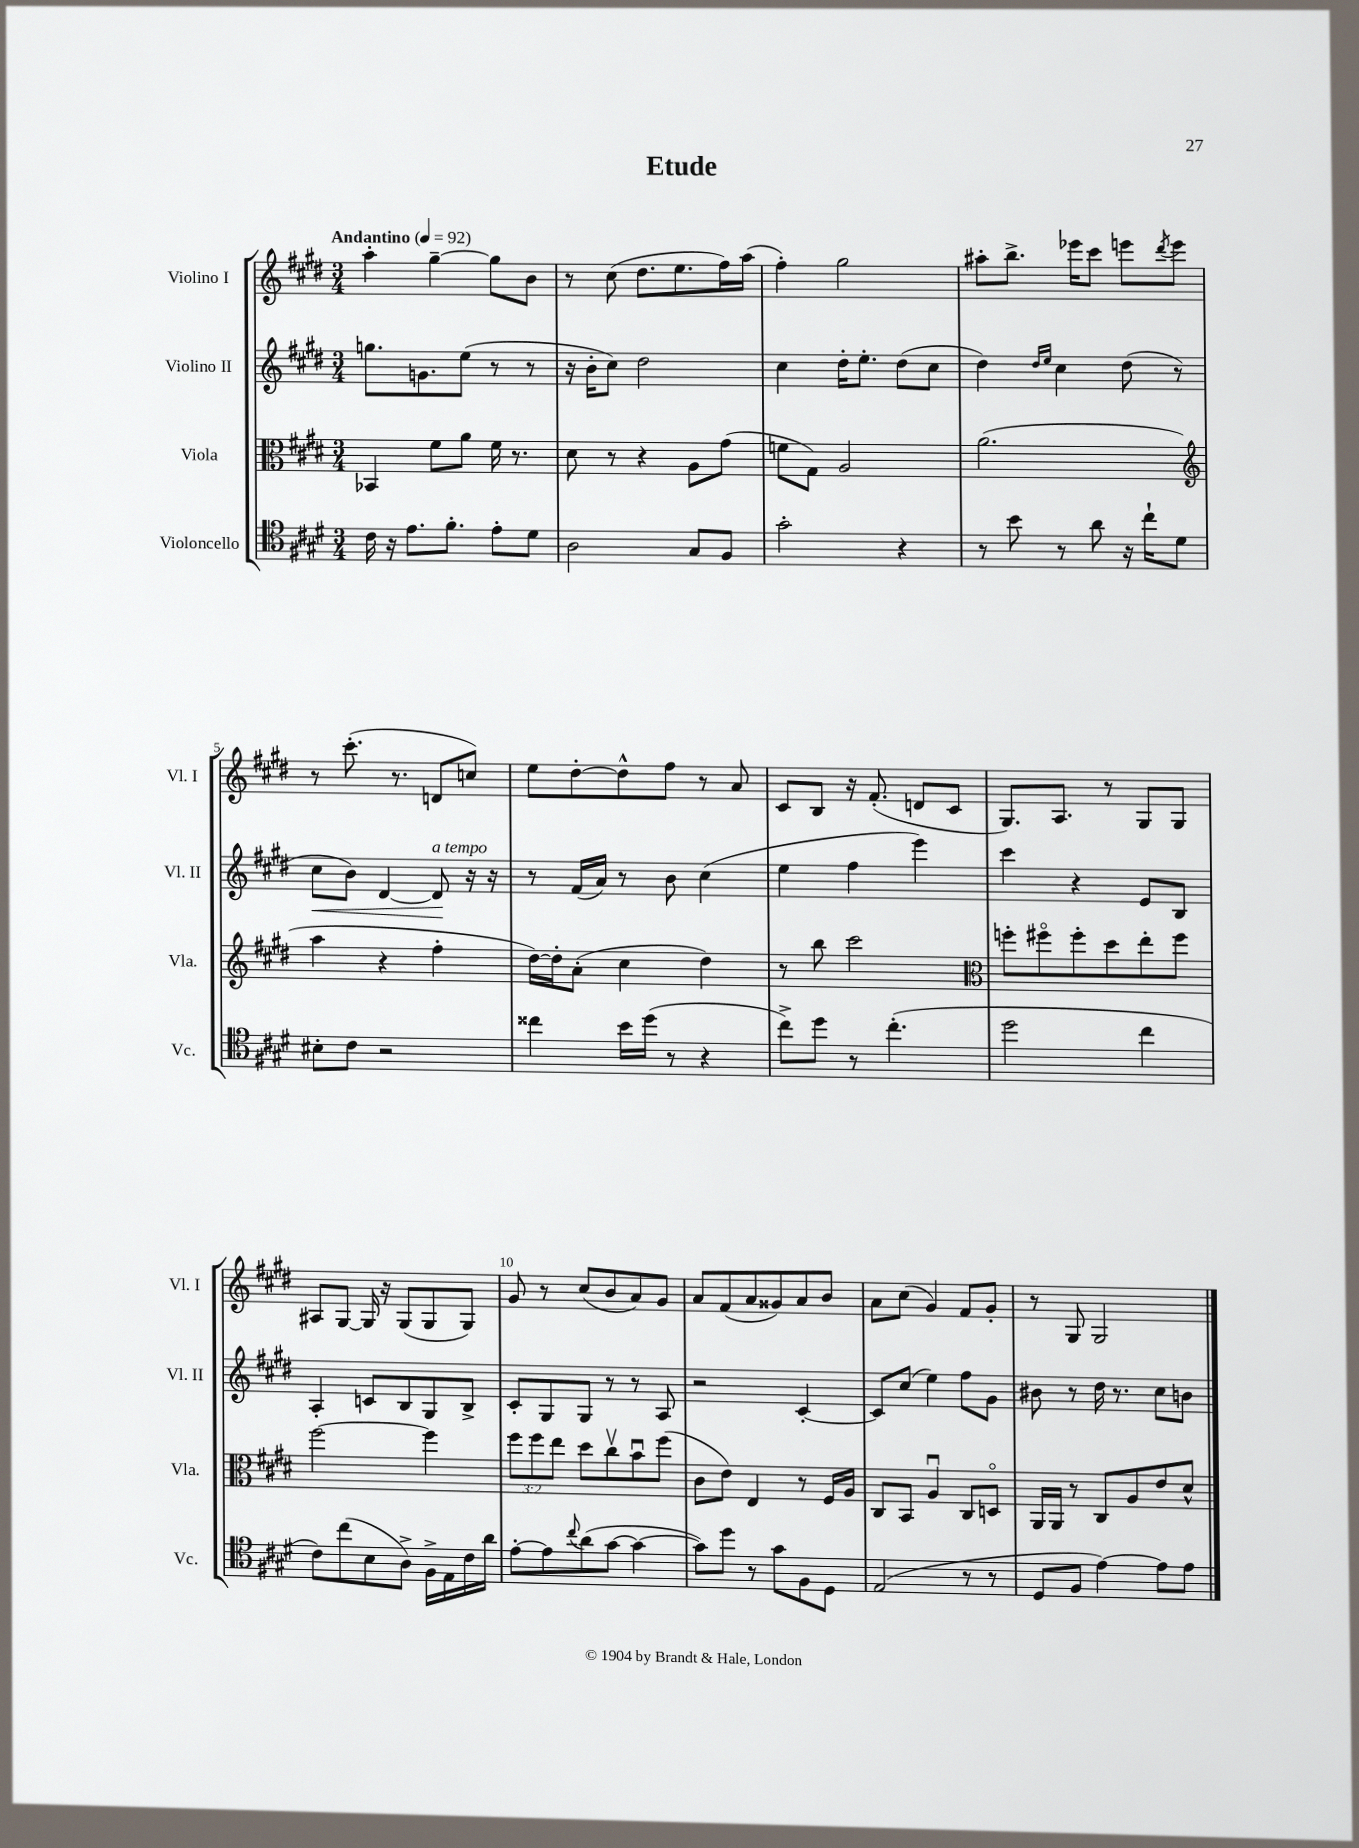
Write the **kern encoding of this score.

**kern	**kern	**kern	**kern
*staff4	*staff3	*staff2	*staff1
*clefC4	*clefC3	*clefG2	*clefG2
*k[f#c#g#d#]	*k[f#c#g#d#]	*k[f#c#g#d#]	*k[f#c#g#d#]
*M3/4	*M3/4	*M3/4	*M3/4
*MM92	*MM92	*MM92	*MM92
16c#	4BB-	8.gg	4aa'
16r	.	.	.
8.e	.	.	.
.	.	8.g	.
.	8f#	.	[4gg#~
8.f#'	.	.	.
.	8a	(8ee	.
8e'	16f#	8r	8gg#]
.	8.r	.	.
8d#	.	8r	8b
=	=	=	=
2A	8d#	16r	8r
.	.	16b'	.
.	8r	8cc#)	(8cc#
.	4r	2dd#	8.dd#
.	.	.	8.ee
8G#	8A	.	.
8F#	(8g#	.	16ff#)
.	.	.	(16aa
=	=	=	=
2g#'	8f	4cc#	4ff#')
.	8G#)	.	.
.	2A	16dd#'	2gg#
.	.	8.ee'	.
4r	.	(8dd#	.
.	.	8cc#	.
=	=	=	=
8r	(2.a	4dd#)	8aa#'
8b	.	.	8.bb^
.	.	16qqdd#	.
.	.	16qqee	.
8r	.	4cc#	.
.	.	.	16eee-
8a	.	.	8ccc#
16r	.	(8dd#	8eee
16cc#`	.	.	.
.	.	.	8qddd#
8d#	.	8r	8eee
=	=	=	=
*	*clefG2	*	*
8B#'	4aa	8cc#	8r
8c#	.	8b)	(8.ccc#'
2r	4r	[4d#	.
.	.	.	8.r
.	4ff#'	8d#]	8d
.	.	16r	8cc)
.	.	16r	.
=	=	=	=
4cc##	[16dd#)	8r	8ee
.	16dd#']	.	.
.	(8a'	(16f#	[8dd#'
.	.	16a)	.
16b	4cc#	8r	8dd#^^]
(16dd#	.	.	.
8r	.	8b	8ff#
4r	4dd#)	(4cc#	8r
.	.	.	8a
=	=	=	=
8cc#^)	8r	4ee	8c#
8dd#	8bb	.	8B
8r	2ccc#	4ff#	16r
.	.	.	(8.f#'
(4.cc#'	.	.	.
.	.	4eee)	8d
.	.	.	8c#
=	=	=	=
*	*clefC3	*	*
2dd#	8ff'	4ccc#	8.G#)
.	8ff#o	.	.
.	.	.	8.A
.	8ff#'	4r	.
.	8dd#	.	8r
4cc#	8ee'	8e	8G#
.	8ff#	8B	8G#
=	=	=	=
8c#)	[2ff#	4A'	8A#
(8cc#	.	.	[8G#
8B	.	8c	16G#]
.	.	.	16r
8A^)	.	8B	(8G#
16F#^	4ff#]	8G#	8G#
16E	.	.	.
16c#	.	8B^	8G#)
16a	.	.	.
=	=	=	=
[8e'	12ff#	8c#'	8g#
.	12ff#	.	.
8e]	.	8G#	8r
.	12ee	.	.
8qqcc#	.	.	.
(8a	8dd#	8G#	(8cc#
[8g#	8cc#v	8r	8b
4g#_	8bu	8r	8a)
.	(8ff#	8A	8g#
=	=	=	=
8g#])	8c#	2r	8a
8dd#	8e)	.	(8f#
8r	4E	.	8a
8g#	.	.	8g##)
8F#	8r	[4c#'	8a
8D#	16F#	.	8b
.	16A	.	.
=	=	=	=
(2E	8C#	8c#]	8a
.	8BB	(8cc#	(8cc#
.	4Au	4ee)	4g#)
8r	8C#	8ff#	8f#
8r	8Do	8g#	8g#'
=	=	=	=
8D#	16AA	8b#	8r
.	16AA	.	.
8F#	8r	8r	8G#
[4e)	8C#	16dd#	2G#
.	.	8.r	.
.	8A	.	.
8e]	8e	8cc#	.
8e	8d#^^	8b	.
==	==	==	==
*-	*-	*-	*-
